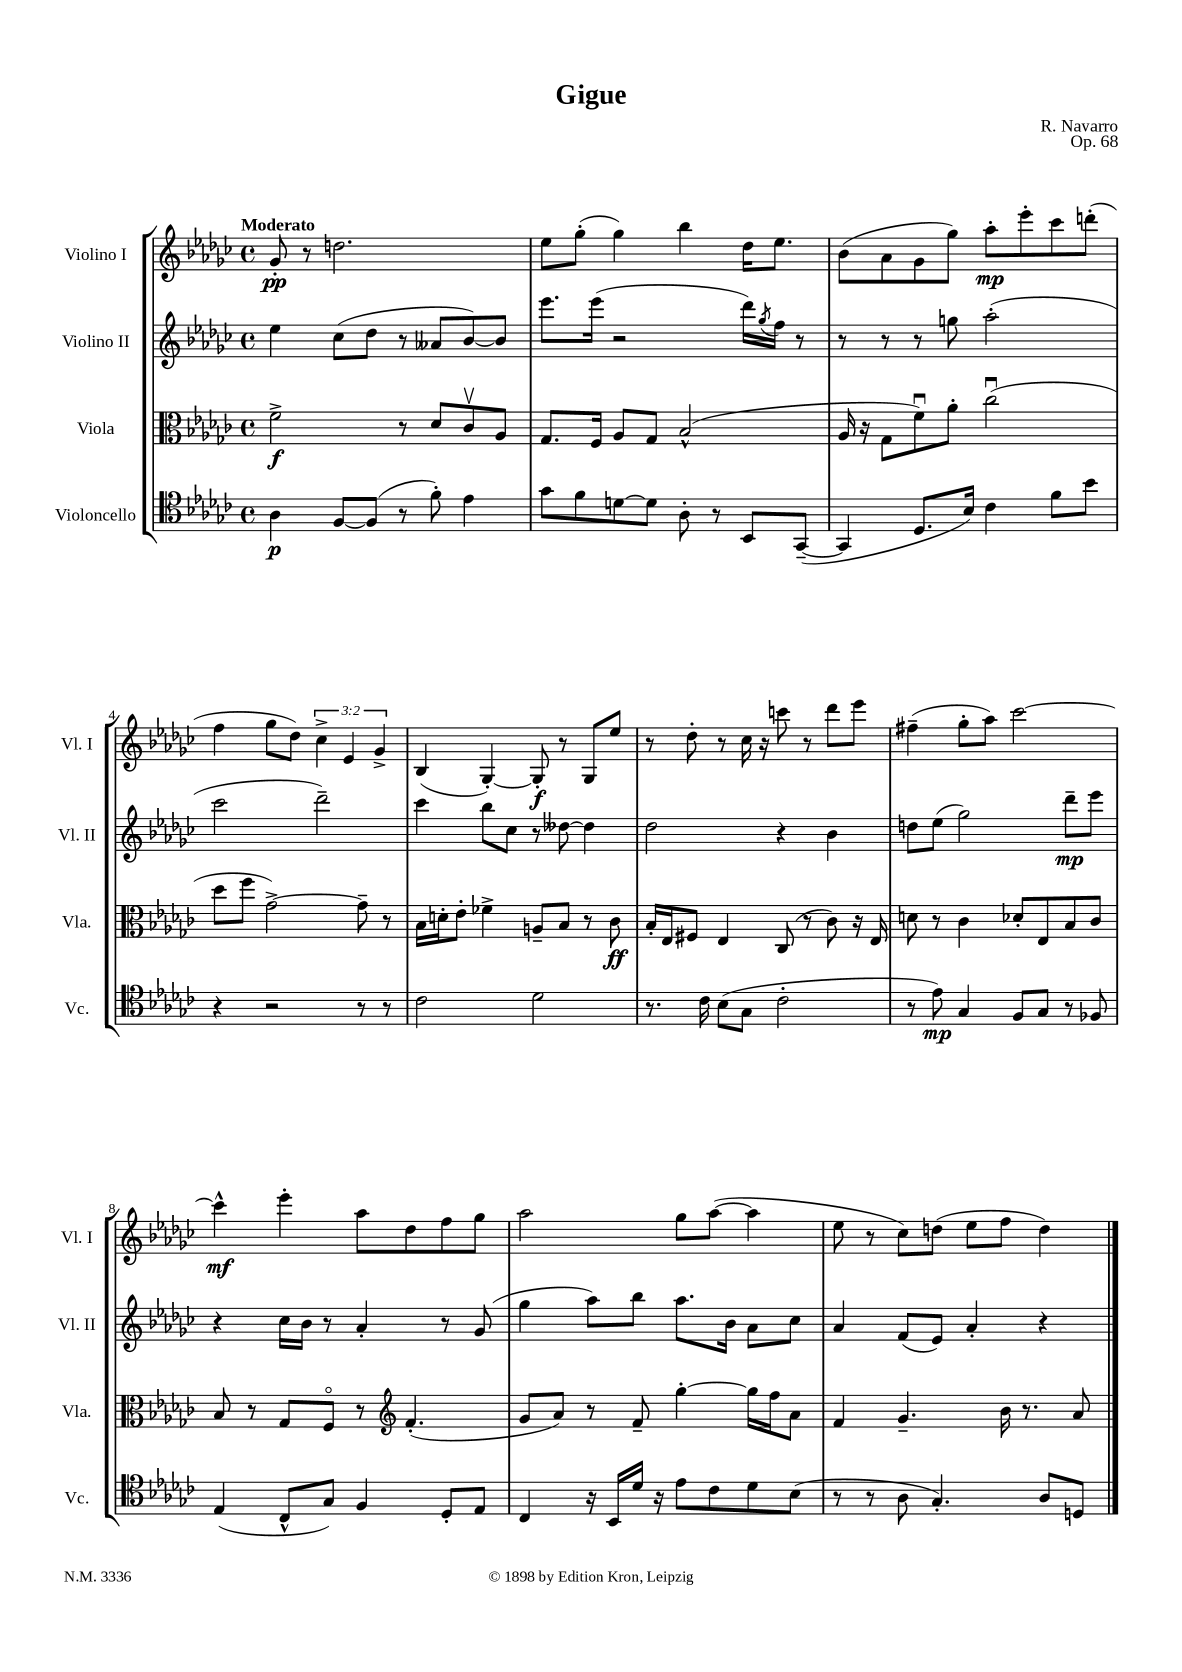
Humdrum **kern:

**kern	**kern	**kern	**kern
*staff4	*staff3	*staff2	*staff1
*clefC4	*clefC3	*clefG2	*clefG2
*k[b-e-a-d-g-c-]	*k[b-e-a-d-g-c-]	*k[b-e-a-d-g-c-]	*k[b-e-a-d-g-c-]
*M4/4	*M4/4	*M4/4	*M4/4
*met(c)	*met(c)	*met(c)	*met(c)
4A-	2f^	4ee-	8g-'
.	.	.	8r
[8F	.	(8cc-	2.dd
(8F]	.	8dd-	.
8r	8r	8r	.
8f')	8d-	8a--	.
4e-	8c-v	[8b-)	.
.	8A-	8b-]	.
=	=	=	=
8g-	8.G-	8.eee-	8ee-
8f	.	.	(8gg-'
.	16F	(16eee-	.
[8d	8A-	2r	4gg-)
8d]	8G-	.	.
8A-'	(2B-^^	.	4bb-
8r	.	.	.
8BB-	.	16ddd-)	16dd-
.	.	8qgg-	.
.	.	16ff	8.ee-
([8GG-~	.	8r	.
=	=	=	=
4GG-]	16A-	8r	(8b-
.	16r	.	.
.	8G-	8r	8a-
8.D-	8fu)	8r	8g-
.	8a-'	8gg	8gg-)
16B-)	.	.	.
4c-	(2cc-u	(2aa-'	8aa-'
.	.	.	8eee-'
8f	.	.	8ccc-
8b-	.	.	(8ddd'
=	=	=	=
4r	8dd-	2ccc-	4ff
.	8ff	.	.
2r	[2g-^)	.	8gg-
.	.	.	8dd-)
.	.	2ddd-~)	6cc-^
.	.	.	6e-
8r	8g-~]	.	.
.	.	.	6g-^
8r	8r	.	.
=	=	=	=
2c-	16B-	4ccc-	(4B-
.	16d'	.	.
.	8e-'	.	.
.	4f-^	8bb-	[4G-')
.	.	8cc-	.
2d-	8A~	8r	8G-']
.	8B-	[8dd--	8r
.	8r	4dd--]	8G-
.	8c-	.	8ee-
=	=	=	=
8.r	16B-'	2dd-	8r
.	16E-	.	.
.	8F#	.	8dd-'
16c-	.	.	.
(8B-	4E-	.	8r
8G-	.	.	16cc-
.	.	.	16r
2c-'	(8C-	4r	8ccc
.	8r	.	8r
.	8c-)	4b-	8ddd-
.	16r	.	8eee-
.	16E-	.	.
=	=	=	=
8r	8d	8dd	(4ff#~
8e-)	8r	(8ee-	.
4G-	4c-	2gg-)	8gg-'
.	.	.	8aa-)
8F	8d-'	.	[2ccc-
8G-	8E-	.	.
8r	8B-	8ddd-~	.
8F-	8c-	8eee-	.
=	=	=	=
(4E-	8B-	4r	4ccc-^^]
.	8r	.	.
8C-^^	8G-	16cc-	4eee-'
.	.	16b-	.
8G-)	8Fo	8r	.
4F	8r	4a-'	8aa-
*	*clefG2	*	*
.	(4.f'	.	8dd-
8D-'	.	8r	8ff
8E-	.	(8g-	8gg-
=	=	=	=
4C-	8g-	4gg-	2aa-
.	8a-)	.	.
16r	8r	8aa-)	.
16BB-	.	.	.
16d-	8f~	8bb-	.
16r	.	.	.
8e-	[4gg-'	8.aa-	8gg-
8c-	.	.	([8aa-
.	.	16b-	.
8d-	16gg-]	8a-	4aa-]
.	16ff	.	.
(8B-	8a-	8cc-	.
=	=	=	=
8r	4f	4a-	8ee-
8r	.	.	8r
8A-	4.g-~	(8f	8cc-)
4.G-')	.	8e-)	(8dd
.	.	4a-'	8ee-
.	16b-	.	8ff
.	8.r	.	.
8A-	.	4r	4dd)
8D	8a-	.	.
==	==	==	==
*-	*-	*-	*-
